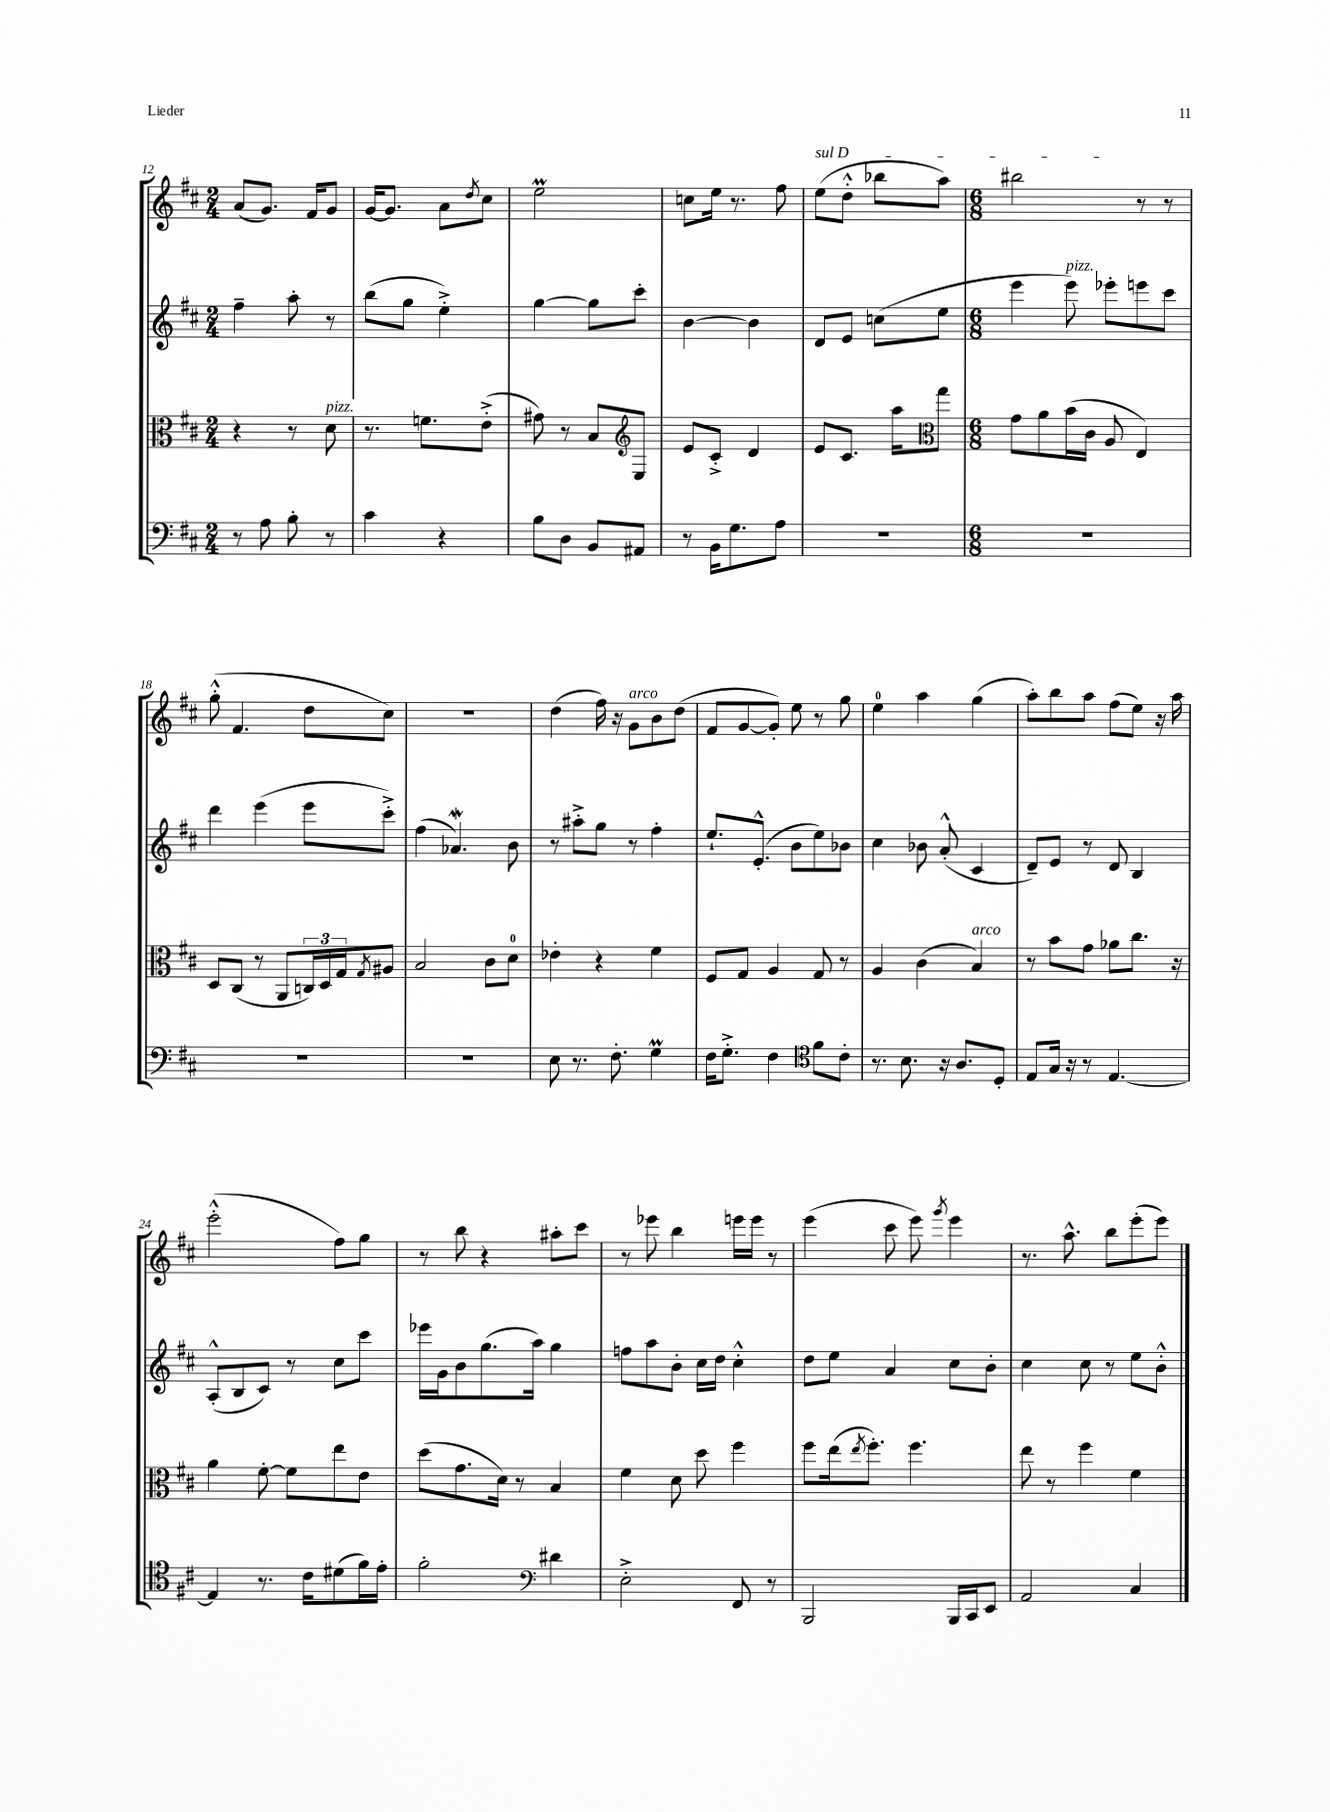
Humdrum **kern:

**kern	**kern	**kern	**kern
*part4	*part3	*part2	*part1
*staff4	*staff3	*staff2	*staff1
*clefF4	*clefC3	*clefG2	*clefG2
*k[f#c#]	*k[f#c#]	*k[f#c#]	*k[f#c#]
*M2/4	*M2/4	*M2/4	*M2/4
=12	=12	=12	=12
8r	4r	4ff#~\	(8a/L
8A\	.	.	8.g/J)
8B'\	8r	8aa'\	.
.	.	.	16f#/KL
!	!LO:TX:a:i:t=pizz.	!	!
8r	8d\	8r	8g/J
=13	=13	=13	=13
4c#\	8.r	(8bb\L	[16g/KL
.	.	.	8.g/J]
.	.	8gg\J	.
.	8.fn\L	.	.
4r	.	4ee'^\)	8a\L
.	.	.	8qdd/
.	(8e'^\J	.	8cc#\J
=14	=14	=14	=14
8B\L	8g#X\)	[4gg\	2eeM\
8D\J	8r	.	.
8BB/L	8B/L	8gg\L]	.
8AA#X/J	8E/J	8ccc#'\J	.
=15	=15	=15	=15
*	*clefG2	*	*
8r	8e/L	[4b\	8ccn\L
16BB\KL	8c#'^/J	.	16ee\Jk
8.G\	.	.	8.r
.	4d/	4b\]	.
8A\J	.	.	8ff#\
=16	=16	=16	=16
!	!	!	!LO:TX:a:i:t=sul D
2r	8e/L	8d/L	(8ee\L
.	8.c#/J	8e/J	8dd'^^\J
.	.	(8ccn\L	8bb-X\L
.	16aa\KL	.	.
.	8gg\J	8ee\J	8aa\J)
=17	=17	=17	=17
*	*clefC3	*	*
*M6/8	*M6/8	*M6/8	*M6/8
2.r	8g\L	4eee\	2bb#X\
.	8a\	.	.
!	!	!LO:TX:a:i:t=pizz.	!
.	(16b\L	8eee\)	.
.	16c#\JJ	.	.
.	8A/	8eee-X'\L	.
.	4E/)	8eeen\	8r
.	.	8ccc#\J	8r
!!LO:LB:g=z
=18	=18	=18	=18
2.r	8D/L	4ddd\	(8gg'^^\
.	(8C#/J	.	4.f#/
.	8r	(4eee\	.
.	8AA/L	.	.
.	24Cn/L)	8eee\L	8dd\L
.	24D/	.	.
.	24G/J	.	.
.	8qG/	.	.
.	8A#X/J	8ccc#'^\J)	8cc#\J)
=19	=19	=19	=19
2.r	2B/	(4ff#\	2.r
.	.	4.a-Xw/)	.
.	8c#\L	.	.
.	8d\J	8b\	.
=20	=20	=20	=20
8E\	4e-X'\	8r	(4dd\
8.r	.	8aa#X'^\L	.
.	4r	8gg\J	16ff#\)
8.F#'\	.	.	16r
!	!	!	!LO:TX:a:i:t=arco
.	.	8r	8g\L
4GM\	4f#\	4ff#'\	8b\
.	.	.	(8dd\J
=21	=21	=21	=21
16F#\KL	8F#/L	8.ee`/L	8f#/L
8.G'^\J	.	.	.
.	8G/J	.	[8g/
.	.	(8.e'^^/J	.
4F#\	4A/	.	8g'/J])
.	.	8b\L	8ee\
8f#\L	8G/	8ee\)	8r
8c#'\J	8r	8b-X\J	8gg\
=22	=22	=22	=22
*clefC4	*	*	*
8.r	4A/	4cc#\	4ee\
8.B\	.	.	.
.	(4c#\	8b-X\	4aa\
16r	.	(8a'^^/	.
8.A/L	.	.	.
!	!LO:TX:a:i:t=arco	!	!
.	4B/)	4c#/	(4gg\
8D'/J	.	.	.
=23	=23	=23	=23
8E/L	8r	8d~/L)	8aa'\L)
16G/Jk	8b\L	8e/J	8bb\
16r	.	.	.
8r	8g\J	8r	8aa\J
[4.E/	8a-X\L	8d/	(8ff#\L
.	8.cc#\J	4B/	8ee\J)
.	.	.	16r
.	16r	.	16aa\
!!LO:LB:g=z
=24	=24	=24	=24
4E/]	4a\	(8A'^^/L	(2eee'^^\
.	.	8B/	.
8.r	[8f#'\	8c#/J)	.
.	8f#\L]	8r	.
16c#\KL	.	.	.
(8d#X\	8ee\	8cc#\L	8ff#\L)
16f#\L)	8e\J	8ccc#\J	8gg\J
16e'\JJ	.	.	.
=25	=25	=25	=25
2f#'\	(8dd\L	16eee-X\LL	8r
.	.	16g\J	.
.	8.g\	8b\	8bb\
.	.	(8.gg\	4r
.	16d\Jk)	.	.
.	8r	.	.
.	.	16aa\Jk)	.
4d#X\	4B/	4gg\	8aa#X'\L
.	.	.	8ccc#\J
=26	=26	=26	=26
*clefF4	*	*	*
2E'^\	4f#\	8ffn\L	8r
.	.	8aa\	8eee-X\
.	8d\	8b'\J	4bb\
.	8dd\	16cc#\LL	.
.	.	16dd\JJ	.
8FF#/	4ff#\	4cc#'^^\	16eeen\LL
.	.	.	16eee\JJ
8r	.	.	8r
=27	=27	=27	=27
2BBB/	8ff#\L	8dd\L	(4eee\
.	(16ee\k	8ee\J	.
.	8qee/	.	.
.	8.ff#'\J)	.	.
.	.	4a/	8ccc#\
.	4.ff#\	.	8eee\)
.	.	.	8qggg/
16BBB/LL	.	8cc#\L	4eee\
16CC#/J	.	.	.
8EE/J	.	8b'\J	.
=28	=28	=28	=28
2AA/	8ee\	4cc#\	8.r
.	8r	.	.
.	.	.	8.aa^^\
.	4ff#\	8cc#\	.
.	.	8r	8bb\L
4C#/	4f#\	8ee\L	(8eee'\
.	.	8b'^^\J	8eee\J)
==	==	==	==
*-	*-	*-	*-
